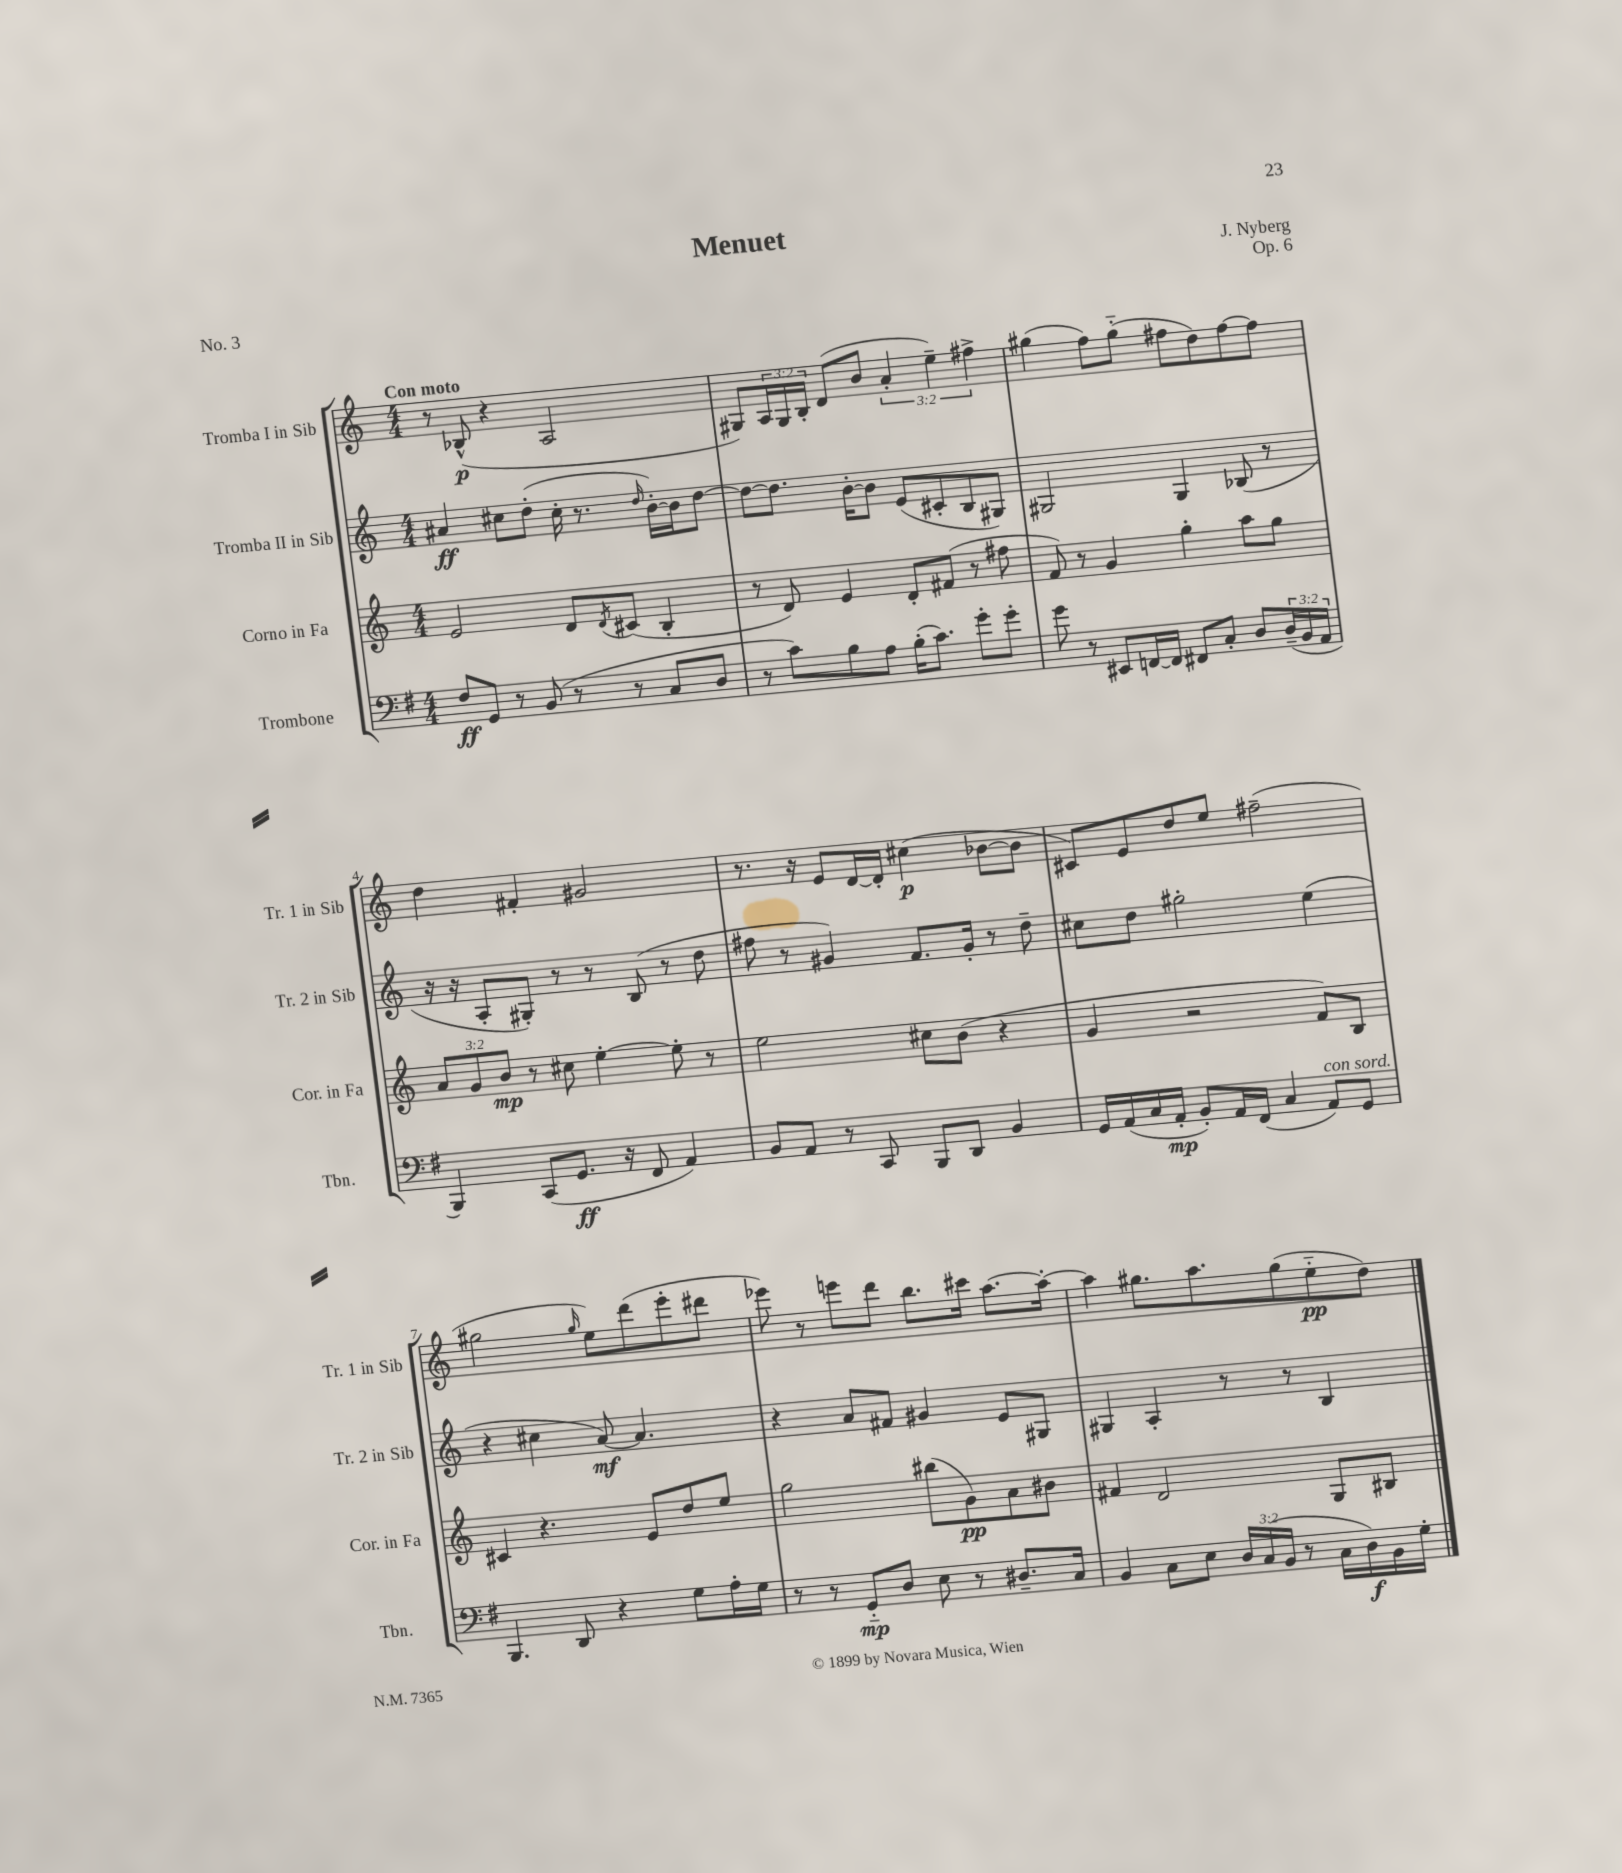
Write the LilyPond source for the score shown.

\header { title = "Menuet" composer = "J. Nyberg" opus = "Op. 6" piece = "No. 3" }
<<
\new StaffGroup <<
\new Staff = "s0" \with { instrumentName = "Tromba I in Sib" shortInstrumentName = "Tr. 1 in Sib" } {
    \clef treble \key c \major \numericTimeSignature \time 4/4 \override Staff.TupletNumber.text = #tuplet-number::calc-fraction-text \tempo "Con moto"
    r8 bes8-^\p( r4 a2 |
    gis8) \tuplet 3/2 { a16 gis16 b16-. } d'8( b'8 \tuplet 3/2 { a'4-. e''4--) fis''4-> } |
    gis''4( f''8) gis''8-_( fis''8 d''8) fis''8~ fis''8 |
    d''4 fis'4-. gis'2 |
    r8. r16 e'8 d'16~ d'16-. cis''4\p( bes'8~ bes'8 |
    cis'8) e'8 d''8 e''8 fis''2--( |
    gis''2 \grace { gis''16 } e''8) d'''8( e'''8-. dis'''8 |
    ees'''8) r8 e'''8 d'''8 b''8. cis'''16 a''8.~ a''16~-. |
    a''4 gis''8. a''8. gis''8( e''8-_\pp d''8) \bar "|." |
}
\new Staff = "s1" \with { instrumentName = "Tromba II in Sib" shortInstrumentName = "Tr. 2 in Sib" } {
    \clef treble \key c \major \numericTimeSignature \time 4/4
    ais'4\ff cis''8 d''8-.( cis''16-. r8. \grace { d''16 } b'16~-.) b'16 d''8~ |
    d''8~ d''8. b'16~-. b'8 e'8( cis'8-. b8 gis8) |
    gis2 gis4 bes8( r8 |
    r16 r16 a8-. gis8-.) r8 r8 b8( r8 d''8 |
    fis''8 r8 gis'4) f'8. gis'16-. r8 d''8-- |
    cis''8 d''8 gis''2-. e''4( |
    r4 cis''4 a'8~\mf) a'4. |
    r4 a'8 fis'8 gis'4 e'8 gis8 |
    gis4 a4-. r8 r8 b4 \bar "|." |
}
\new Staff = "s2" \with { instrumentName = "Corno in Fa" shortInstrumentName = "Cor. in Fa" } {
    \clef treble \key c \major \numericTimeSignature \time 4/4 \override Staff.TupletNumber.text = #tuplet-number::calc-fraction-text
    e'2 d'8 \acciaccatura { d'8 } cis'8( b4-. |
    r8 d'8) e'4 d'8-. fis'8( r8 fis''8 |
    f'8) r8 g'4 g''4-. a''8 g''8 |
    \tuplet 3/2 { a'8 g'8 b'8\mp } r8 cis''8 e''4~-. e''8-. r8 |
    e''2 cis''8 b'8( r4 |
    g'4 r2 f'8) b8 |
    cis'4 r4. e'8 d''8 e''8 |
    g''2 bis''8( g'8\pp) a'8 bis'8 |
    fis'4 d'2 g8 bis8 \bar "|." |
}
\new Staff = "s3" \with { instrumentName = "Trombone" shortInstrumentName = "Tbn." } {
    \clef bass \key g \major \numericTimeSignature \time 4/4 \override Staff.TupletNumber.text = #tuplet-number::calc-fraction-text
    fis8\ff g,8 r8 b,8( r8 r8 c8 d8 |
    r8 c'8) b8 a8 b16-.( c'8.) g'8-. g'8-. |
    g'8 r8 eis,8 f,16~ f,16 fis,8 c8-. d8 \tuplet 3/2 { d16--( b,16 a,16 } |
    b,,4) c,8( g,8.\ff r16 fis,8 a,4) |
    b,8 a,8 r8 c,8 b,,8 d,8 b,4 |
    g,16 a,16( c16 a,16-.\mp b,8-.) a,16 fis,16( c4 a,8^\markup { \italic "con sord." }) g,8 |
    b,,4. d,8 r4 g8 a16-. g16 |
    r8 r8 g,8-_\mp d8 e8 r8 dis8.-- c16 |
    b,4 c8 e8 \tuplet 3/2 { d16 c16( b,16 } r8 c16 d16\f) b,16 g16-. \bar "|." |
}
>>
>>
